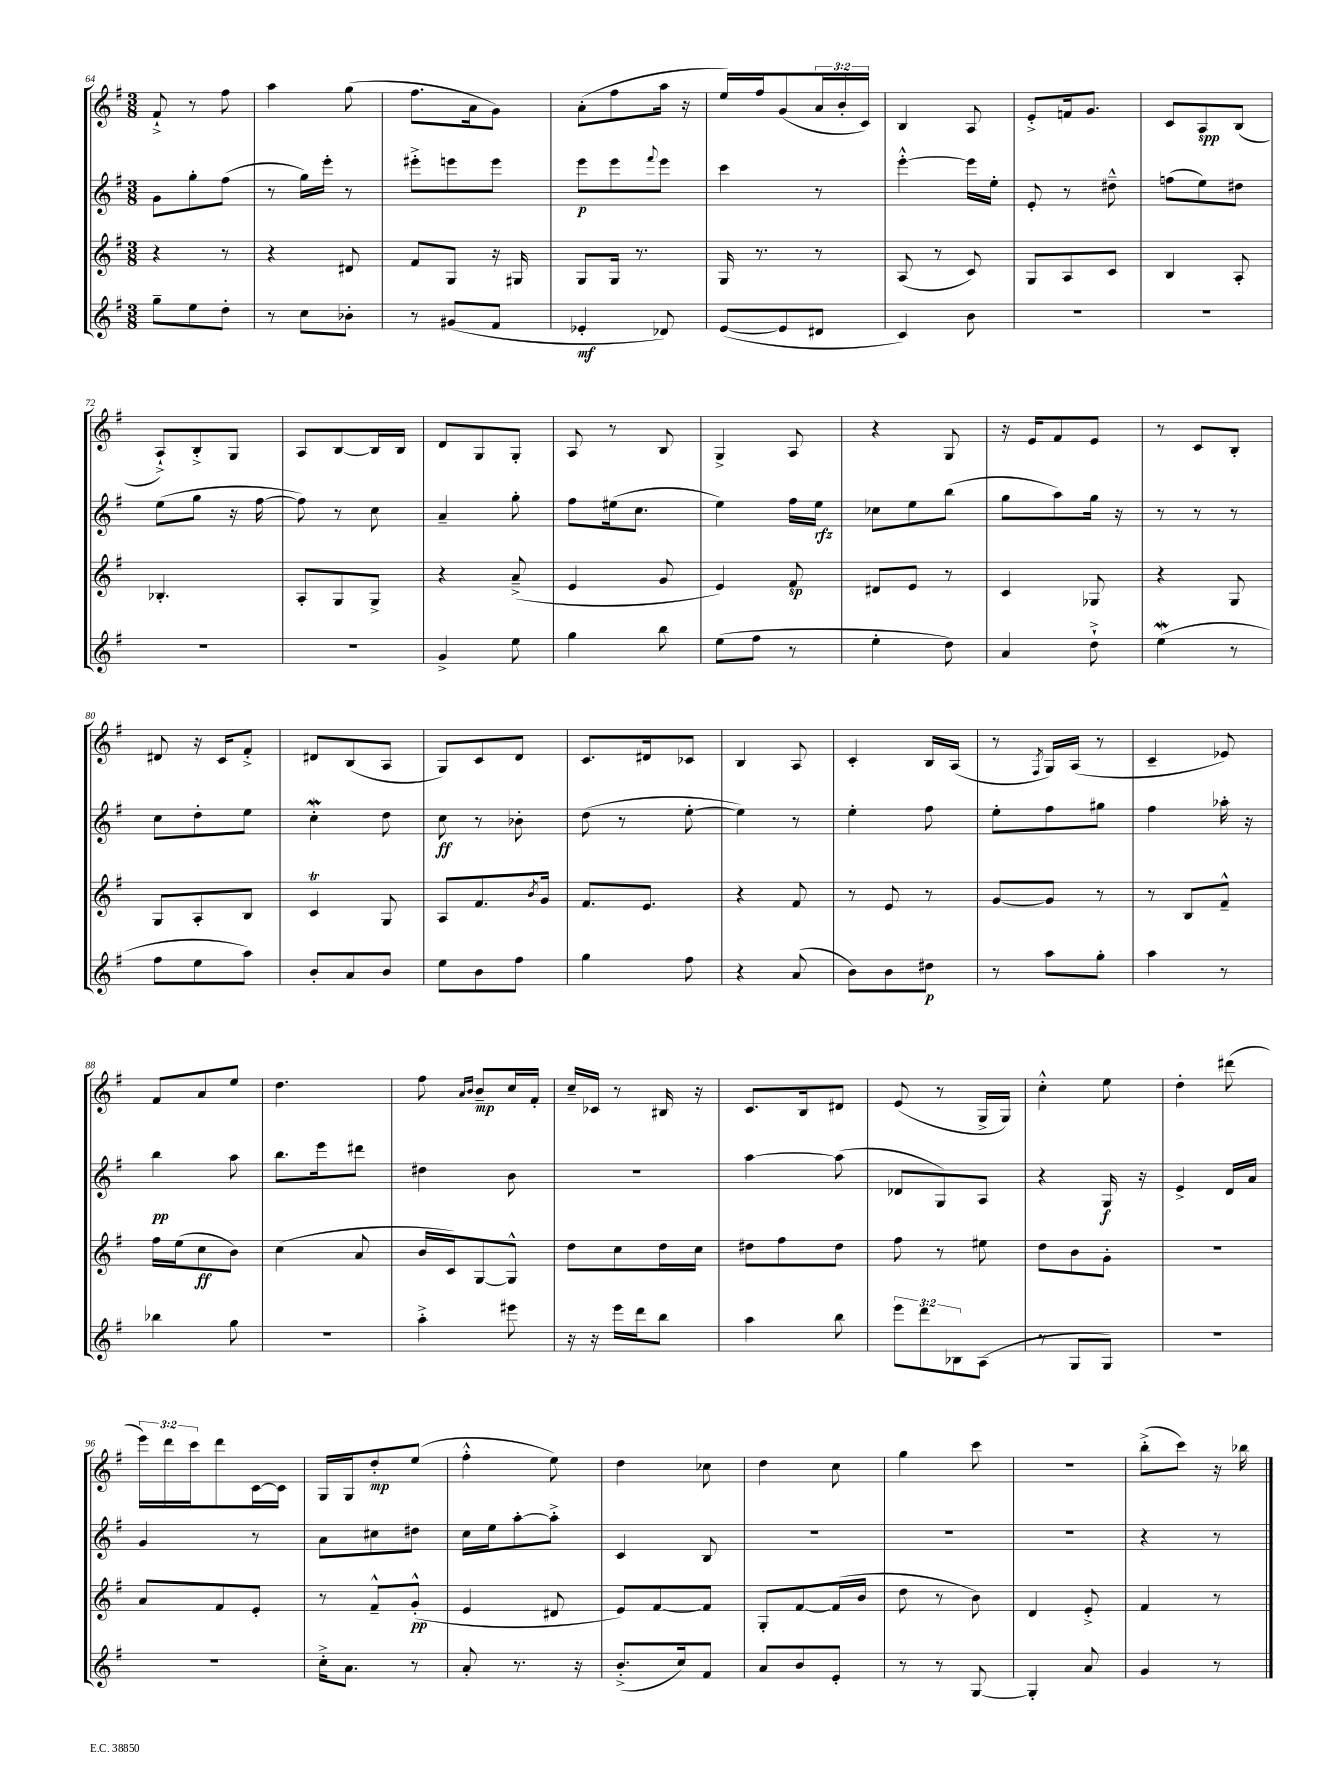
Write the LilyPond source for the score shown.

<<
\new StaffGroup <<
\new Staff = "s0" {
    \clef treble \key g \major \numericTimeSignature \time 3/8 \override Staff.TupletNumber.text = #tuplet-number::calc-fraction-text
    fis'8-!-> r8 fis''8 |
    a''4 g''8( |
    fis''8. a'16 g'8) |
    a'8-.( fis''8 a''16 r16 |
    e''16) fis''16 g'8( \tuplet 3/2 { a'16 b'16-. c'16) } |
    b4 a8 |
    e'8-.-> f'16 g'8. |
    c'8 a8\spp b8( |
    a8-!->) b8-.-> g8 |
    a8 b8~ b16 b16 |
    d'8 g8 g8-. |
    a8 r8 b8 |
    g4-> a8 |
    r4 g8 |
    r16 e'16 fis'8 e'8 |
    r8 c'8 b8-. |
    dis'8 r16 c'16 fis'8-.-> |
    dis'8 b8( a8 |
    g8) c'8 d'8 |
    c'8. dis'16 ces'8 |
    b4 a8 |
    c'4-. b16 a16( |
    r8 \acciaccatura { fis8 } g16) a16( r8 |
    c'4-- ees'8) |
    fis'8 a'8 e''8 |
    d''4. |
    fis''8 \grace { a'16 b'16 } b'8--\mp c''16 fis'16-. |
    c''16-- ces'16 r8 bis16 r16 |
    c'8. b16 dis'8 |
    e'8( r8 g16-> g16) |
    c''4-.-^ e''8 |
    d''4-. dis'''8( |
    \tuplet 3/2 { e'''16) d'''16 c'''16 } d'''8 c'16~ c'16 |
    g16 g16 d''8-.\mp e''8( |
    fis''4-.-^ e''8) |
    d''4 ces''8 |
    d''4 c''8 |
    g''4 c'''8 |
    R4. |
    b''8-.->( c'''8) r16 bes''16 \bar "|." |
}
\new Staff = "s1" {
    \clef treble \key g \major \numericTimeSignature \time 3/8
    g'8 g''8-. fis''8( |
    r8 g''16) e'''16-. r8 |
    eis'''8-.-> e'''8 e'''8 |
    e'''8\p e'''8 \appoggiatura { fis'''8 } e'''8 |
    c'''4 r8 |
    e'''4~-.-^ e'''16 e''16-. |
    e'8-. r8 dis''8---^ |
    f''8( e''8) dis''8 |
    e''8( g''8 r16 fis''16~ |
    fis''8) r8 c''8 |
    a'4-- g''8-. |
    fis''8 eis''16( c''8. |
    e''4) fis''16 e''16\rfz |
    ces''8 e''8 b''8( |
    g''8 a''8) g''16 r16 |
    r8 r8 r8 |
    c''8 d''8-. e''8 |
    c''4-.\mordent d''8 |
    c''8\ff r8 bes'8-. |
    d''8( r8 e''8~-. |
    e''4) r8 |
    e''4-. fis''8 |
    e''8-. fis''8 gis''8 |
    fis''4 aes''16-. r16 |
    b''4\pp a''8 |
    b''8. e'''16 dis'''8 |
    dis''4 b'8 |
    R4. |
    a''4~ a''8( |
    des'8 g8) a8 |
    r4 g16\f r16 |
    e'4-> d'16 a'16 |
    g'4 r8 |
    a'8 cis''8 dis''8 |
    c''16 e''16 a''8~-. a''8-.-> |
    c'4 b8 |
    R4. |
    R4. |
    R4. |
    r4 r8 \bar "|." |
}
\new Staff = "s2" {
    \clef treble \key g \major \numericTimeSignature \time 3/8
    r4 r8 |
    r4 dis'8 |
    fis'8 g8 r16 gis16 |
    g8 g16 r8. |
    g16 r8. r8 |
    a8( r8 c'8) |
    g8 a8 c'8 |
    b4 a8-. |
    bes4.-. |
    a8-. g8 g8-> |
    r4 a'8--->( |
    e'4 g'8 |
    e'4) fis'8\sp |
    dis'8 e'8 r8 |
    c'4 ges8 |
    r4 g8 |
    g8 a8-. b8 |
    c'4\trill g8 |
    a8 fis'8. \acciaccatura { b'8 } g'16 |
    fis'8. e'8. |
    r4 fis'8 |
    r8 e'8 r8 |
    g'8~ g'8 r8 |
    r8 b8 fis'8---^ |
    fis''16 e''16( c''8\ff b'8) |
    c''4( a'8 |
    b'16 c'16) g8~ g8-^ |
    d''8 c''8 d''16 c''16 |
    dis''8 fis''8 dis''8 |
    fis''8 r8 eis''8 |
    d''8 b'8 g'8-. |
    R4. |
    a'8 fis'8 e'8-. |
    r8 fis'8---^ g'8-.-^\pp( |
    e'4 dis'8 |
    e'8) fis'8~ fis'8 |
    g8-. fis'8~ fis'16( b'16 |
    d''8 r8 b'8) |
    d'4 e'8-.-> |
    fis'4 r8 \bar "|." |
}
\new Staff = "s3" {
    \clef treble \key g \major \numericTimeSignature \time 3/8 \override Staff.TupletNumber.text = #tuplet-number::calc-fraction-text
    g''8-- e''8 d''8-. |
    r8 c''8 bes'8-. |
    r8 gis'8( fis'8 |
    ees'4-.\mf des'8) |
    e'8~( e'8 dis'8 |
    c'4) b'8 |
    R4. |
    R4. |
    R4. |
    R4. |
    g'4-> e''8 |
    g''4 b''8 |
    e''8( fis''8 r8 |
    e''4-. d''8) |
    a'4 d''8-!-> |
    e''4\mordent( r8 |
    fis''8 e''8 a''8) |
    b'8-. a'8 b'8 |
    e''8 b'8 fis''8 |
    g''4 fis''8 |
    r4 a'8( |
    b'8) b'8 dis''8\p |
    r8 a''8 g''8-. |
    a''4 r8 |
    bes''4 g''8 |
    R4. |
    a''4-.-> eis'''8 |
    r16 r16 e'''16 d'''16 b''8 |
    a''4 b''8 |
    \tuplet 3/2 { e'''8 d'''8 bes8 } a8( |
    r8 g8 g8) |
    R4. |
    R4. |
    c''16-.-> a'8. r8 |
    a'8-. r8. r16 |
    b'8.-.->( c''16) fis'8 |
    a'8 b'8 e'8-. |
    r8 r8 g8~ |
    g4-. a'8 |
    g'4 r8 \bar "|." |
}
>>
>>
\layout { \context { \Score currentBarNumber = #64 } }
